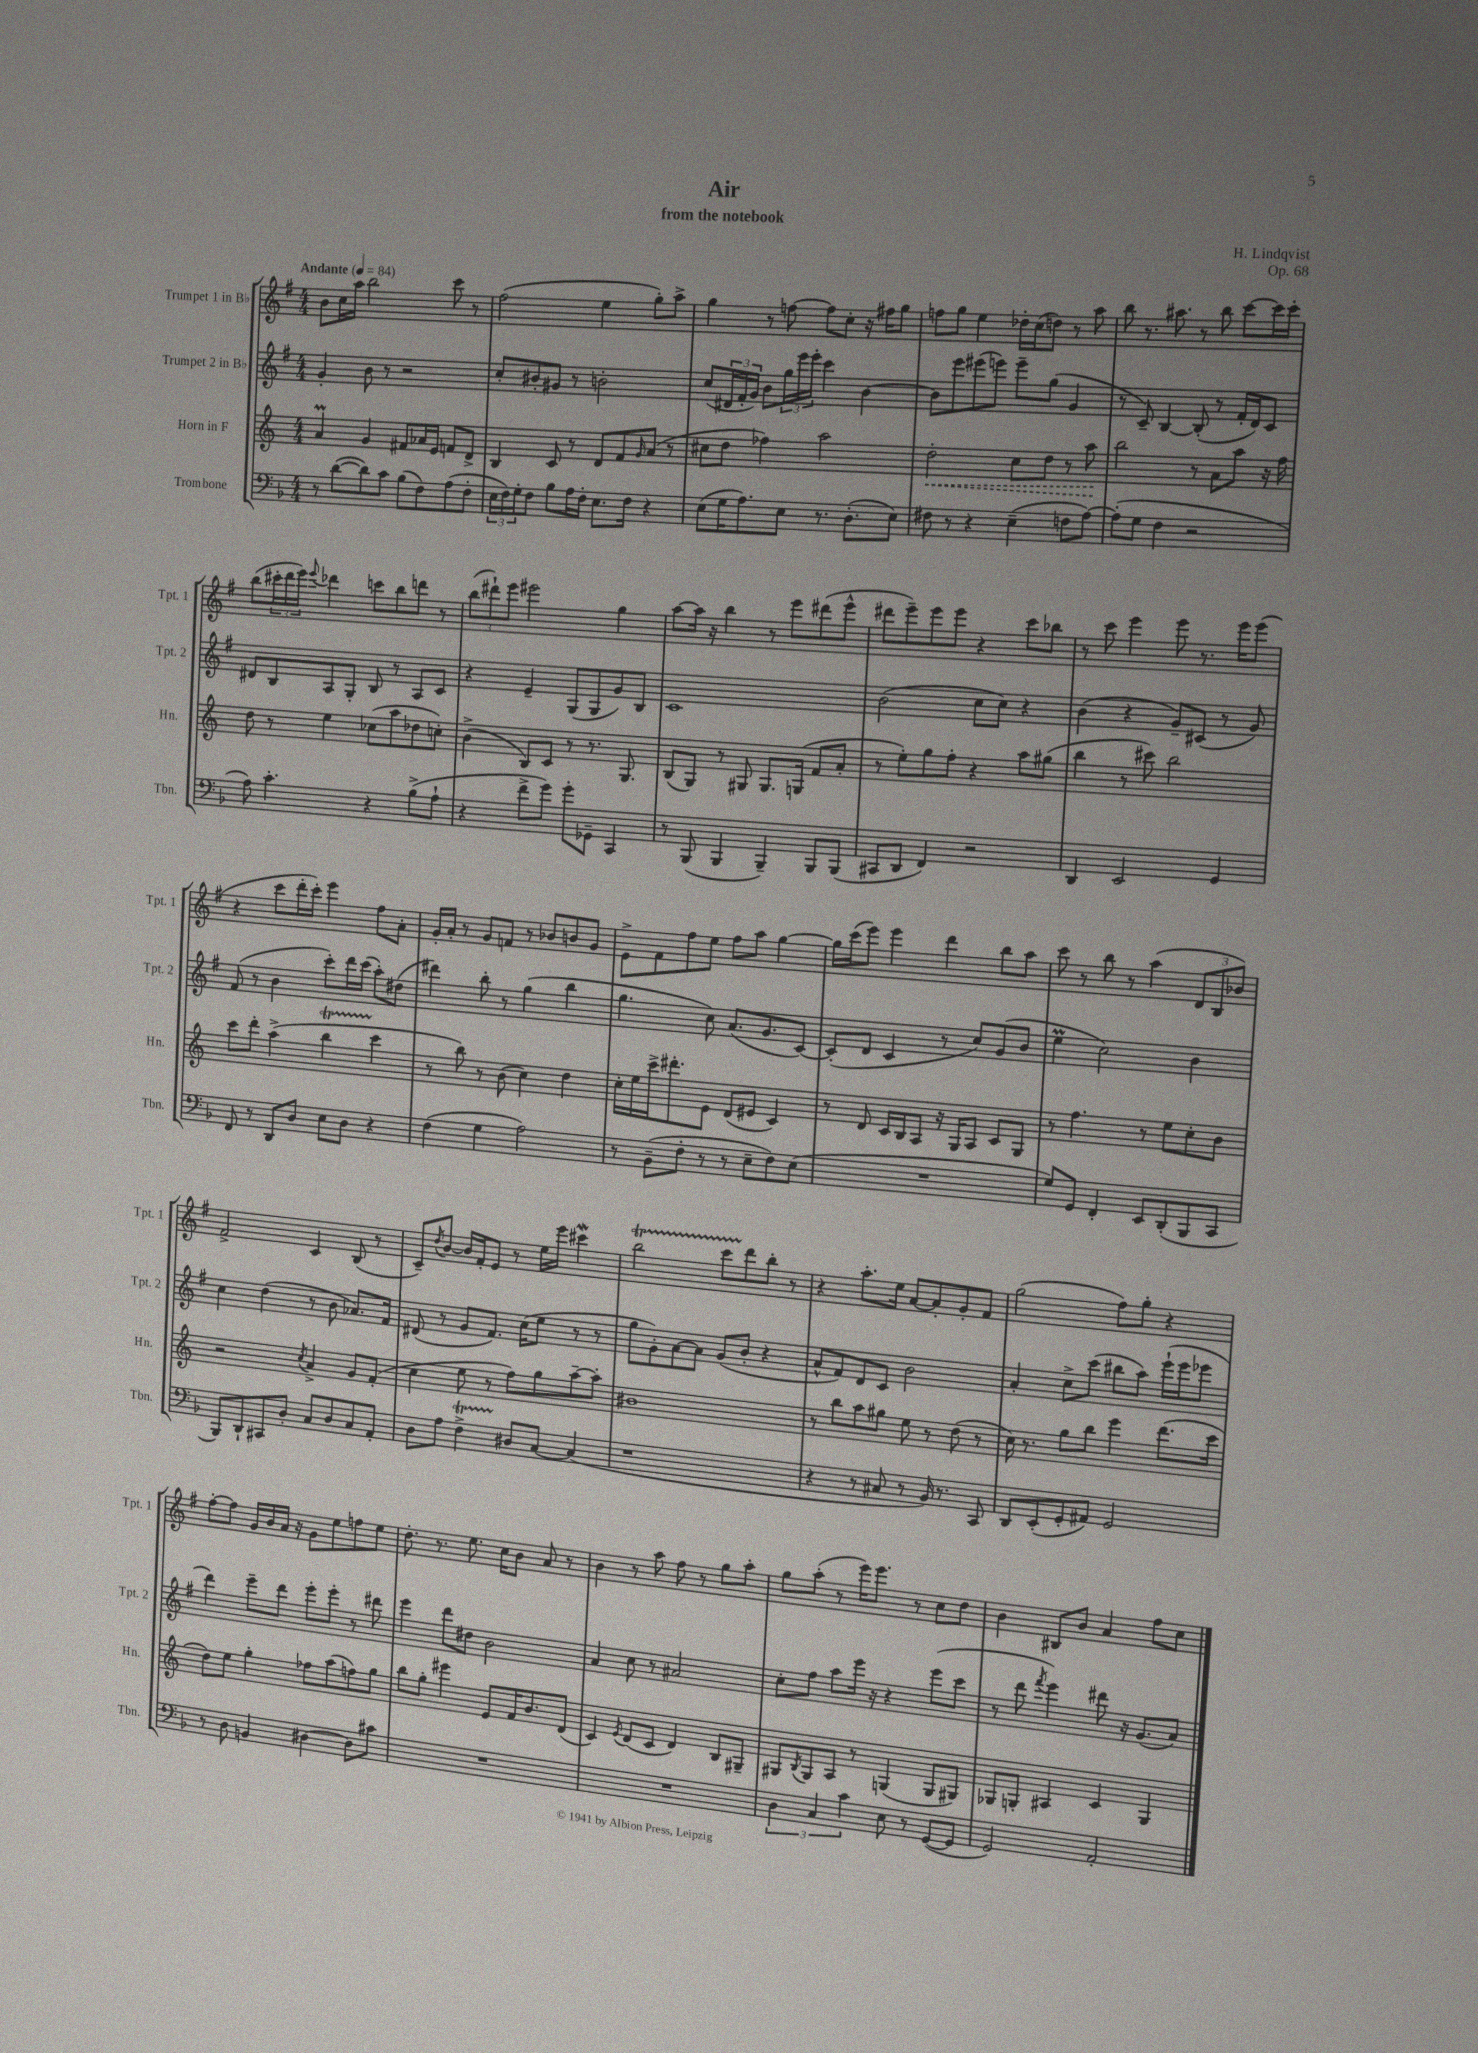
\header { title = "Air" composer = "H. Lindqvist" subtitle = "from the notebook" opus = "Op. 68" }
<<
\new StaffGroup <<
\new Staff = "s0" \with { instrumentName = "Trumpet 1 in Bb" shortInstrumentName = "Tpt. 1" } {
    \clef treble \key g \major \numericTimeSignature \time 4/4 \tempo "Andante" 4 = 84
    b'8 c''16 a''16 b''2 c'''8 r8 |
    fis''2( e''4 g''8-.) a''8-> |
    g''4 r8 f''8~ f''8 c''8-. r16 fis''16 g''8 |
    f''8 g''8 e''4 des''16-. c''16( d''8) r8 a''8 |
    b''8 r8. ais''8. r8 b''8 c'''8~ c'''16 c'''16-. |
    b''8( \tuplet 3/2 { cis'''16-. d'''16 e'''16) } \appoggiatura { e'''8 } des'''4 c'''8 b''8 d'''8 r8 |
    \tuplet 3/2 { b''8( dis'''8-!) e'''8 } eis'''2 g''4 |
    a''8~ a''16 r16 b''4 r8 e'''8 dis'''8( e'''8-^ |
    dis'''8 e'''8--) e'''8 e'''8 r4 c'''8 bes''8 |
    r8 c'''8 e'''4 e'''8 r8. e'''16 e'''8( |
    r4 c'''8 d'''16-. c'''16-.) e'''4 fis''8 a'8-. |
    g'16-. a'16-. r8 g'8 f'8 r8 bes'8 b'8 g'8 |
    e'8-> fis'8 fis''8 e''8 fis''8 a''8 g''4~ |
    g''16 c'''16( e'''8) e'''4 d'''4 b''8 a''8 |
    c'''8 r8 b''8 r8 a''4( \tuplet 3/2 { d'8 b8 bes'8) } |
    fis'2-> c'4 b8( r8 |
    c'8--) \acciaccatura { d''8 } b'8~ b'16 fis'16-. e'8 r8 e''16 e'''16 cis'''4\mordent |
    b''2\startTrillSpan c'''8 d'''8\stopTrillSpan b''8-. r8 |
    r4 a''8.-. e''16 a'8~ a'8-. g'8-. fis'8 |
    g''2( fis''8) g''8-. r4 |
    fis''8~-. fis''8 g'16 b'16 a'16 r16 g'8 e''8 f''8 e''8 |
    d''8.-. r8. e''8. c''16 b'8 a'8 r8 |
    b'4 r8 a''8 fis''8 r8 g''8 a''8-. |
    g''8 a''8-.( r8 e'''16) e'''8. r8 c''8 d''8 |
    b'4 bis8 b'8 a'4 fis''8 c''8 \bar "|." |
}
\new Staff = "s1" \with { instrumentName = "Trumpet 2 in Bb" shortInstrumentName = "Tpt. 2" } {
    \clef treble \key g \major \numericTimeSignature \time 4/4
    g'4-. b'8 r8 r2 |
    c''8-. bis'8-. gis'8 r8 b'2-. |
    c''8( \tuplet 3/2 { dis'16 fis'16-. g'16) } b'8 \tuplet 3/2 { g''16 e'''16 e'''16-. } c'''4 b'4~ |
    b'8 e'''8 eis'''8( e'''8) e'''8-- g''8( g'4 |
    r8 c'8--) b4~ b8-.( r8 fis'16-. d'16) c'8 |
    dis'8 b8 a8 g8-. b8 r8 a8 c'8 |
    r4 e'4-- g8( g8 g'8) b8 |
    c'1 |
    b'2( c''8 c''8) r4 |
    b'4( r4 g'8--) cis'8( r8 g'8) |
    fis'8( r8 b'4 c'''8-.) d'''16 c'''16( a''8-.) dis''8( |
    dis'''4) b''8-. r8 g''4( b''4 |
    g''4. c''8) a'8.( g'8. c'8~) |
    c'8-.( d'8 c'4 r8 c''8) g'8( b'8 |
    e''4\prall c''2) b'4 |
    c''4 d''4( r8 b'8 aes'8.) fis'16 |
    dis'8( r8 g'8 fis'8.) c''16( e''8 r8 r8 |
    g''8 g'8-.) a'8~ a'8 g'8( b'8-. r4 |
    a'8-^ fis'8) d'8 c'8 b'2 |
    a'4-. c''8-> c'''8( bis''8 a''8) e'''16-!( e'''16 ees'''8 |
    d'''4) e'''8-- d'''8 e'''8-. e'''8-. r8 dis'''8 |
    e'''4 d'''8 dis''8 b'2 |
    a'4 c''8 r8 ais'2 |
    c''8-. fis''8 a''8 e'''16 r16 r4 e'''8( c'''8 |
    r8 d'''8 \acciaccatura { fis'''8 } e'''4) dis'''8 r16 g'8.( a'8) \bar "|." |
}
\new Staff = "s2" \with { instrumentName = "Horn in F" shortInstrumentName = "Hn." } {
    \clef treble \key c \major \numericTimeSignature \time 4/4
    a'4\prall g'4 fis'8 aes'16 e'16 f'8 d'8-> |
    b4 c'8 r8 d'8 f'8 \grace { g'16 } a'8( r8 |
    cis''8 d''8 fes''4) a''2 |
    \once \override Hairpin.style = #'dashed-line d''2-.\< c''8 d''8 r8 a''8\! |
    b''2 r8 a'8 a''8 r16 f''16 |
    d''8 r8 e''4 ces''8( a''8 des''8 c''8-.) |
    b'4->( b8) c'8 r8 r8. g8. |
    b8( g8) r8 gis8 gis8. g16( f'8 a'8-. |
    r8 e''8-.) g''8 f''8-. r4 a''8 gis''8( |
    b''4 r8 cis'''8) b''2 |
    c'''8 d'''8-. a''4->( b''4\startTrillSpan c'''4\stopTrillSpan |
    r8 b''8) r8 b'8( c''4) d''4 |
    c''16-. e''16 c'''16-> dis'''8.-. e'8 d'8( eis'8 c'4) |
    r8 d'8 c'16 b16 a8 r16 g16 a8 c'8 g8 |
    r8 f''4. r8 e''8 c''8-. b'8 |
    r2 \acciaccatura { c''8 } a'4-> g'8 f'8-.( |
    c''4 e''8 r8 f''8) g''8 a''8~-- a''8-. |
    bis'1 |
    r8 b''8 a''8 gis''8 e''8 r8 d''8( r8 |
    c''16) r8. g''8 b''8 e'''4 d'''8.( c'''16 |
    d''8) e''8 g''4-. fes''8 a''8( f''8) g''8 |
    b''8 g''8-. eis'''4 e'8 f'16 b'8. d'8( |
    c'4) \acciaccatura { e'8 } d'8( c'8 d'4) b8 gis8-- |
    gis8 \acciaccatura { b8 } gis8 a8 r8 g4( g8 gis8) |
    ges8 g8-. ais4 c'4 g4 \bar "|." |
}
\new Staff = "s3" \with { instrumentName = "Trombone" shortInstrumentName = "Tbn." } {
    \clef bass \key f \major \numericTimeSignature \time 4/4
    r8 d'8~( d'8) c'8 bes8( f8) a8( f8-. |
    \tuplet 3/2 { e16 f16) g16-. } f8 bes8 a16 f16-. e8. f16 r4 |
    e8( g16 a8.) e8 r8. d8.-.( e8) |
    fis8 r8 r4 e4--( f8 a8~) |
    a8-.( g8 f4 r2 |
    a8) c'4.-. r4 bes8->( a8-! |
    r4 f'8-> g'8) g'8-. ges,8-- c,4 |
    r8 bes,,8( bes,,4 bes,,4--) bes,,8 bes,,8( |
    cis,8 d,8 f,4) r2 |
    d,4 e,2 g,4 |
    f,8 r8 d,8 d8 e8 d8 r4 |
    f4( g4 a2) |
    r8 bes,8--( f8-. r8 r8 e8-- f8) e8( |
    R1 |
    g8) g,8 f,4-. e,8 d,8-.( bes,,8 c,8 |
    bes,,8) d,8-! cis,8 d8-. c8 d8 c8 a,8-. |
    d8 a8 f4->\startTrillSpan dis8\stopTrillSpan c8~ c4( |
    r1 |
    r4 r8 cis8 r8 bes,16) r8. c,8 |
    d,8 e,8-.( g,8-. ais,8) g,2 |
    r8 d8 b,4 dis4~ dis8 cis'8 |
    R1 |
    R1 |
    \tuplet 3/2 { d4 c4 c'4 } e8 r8 g,8~( g,8 |
    g,2) a,2-. \bar "|." |
}
>>
>>
\layout { \context { \Score \remove "Bar_number_engraver" } }
